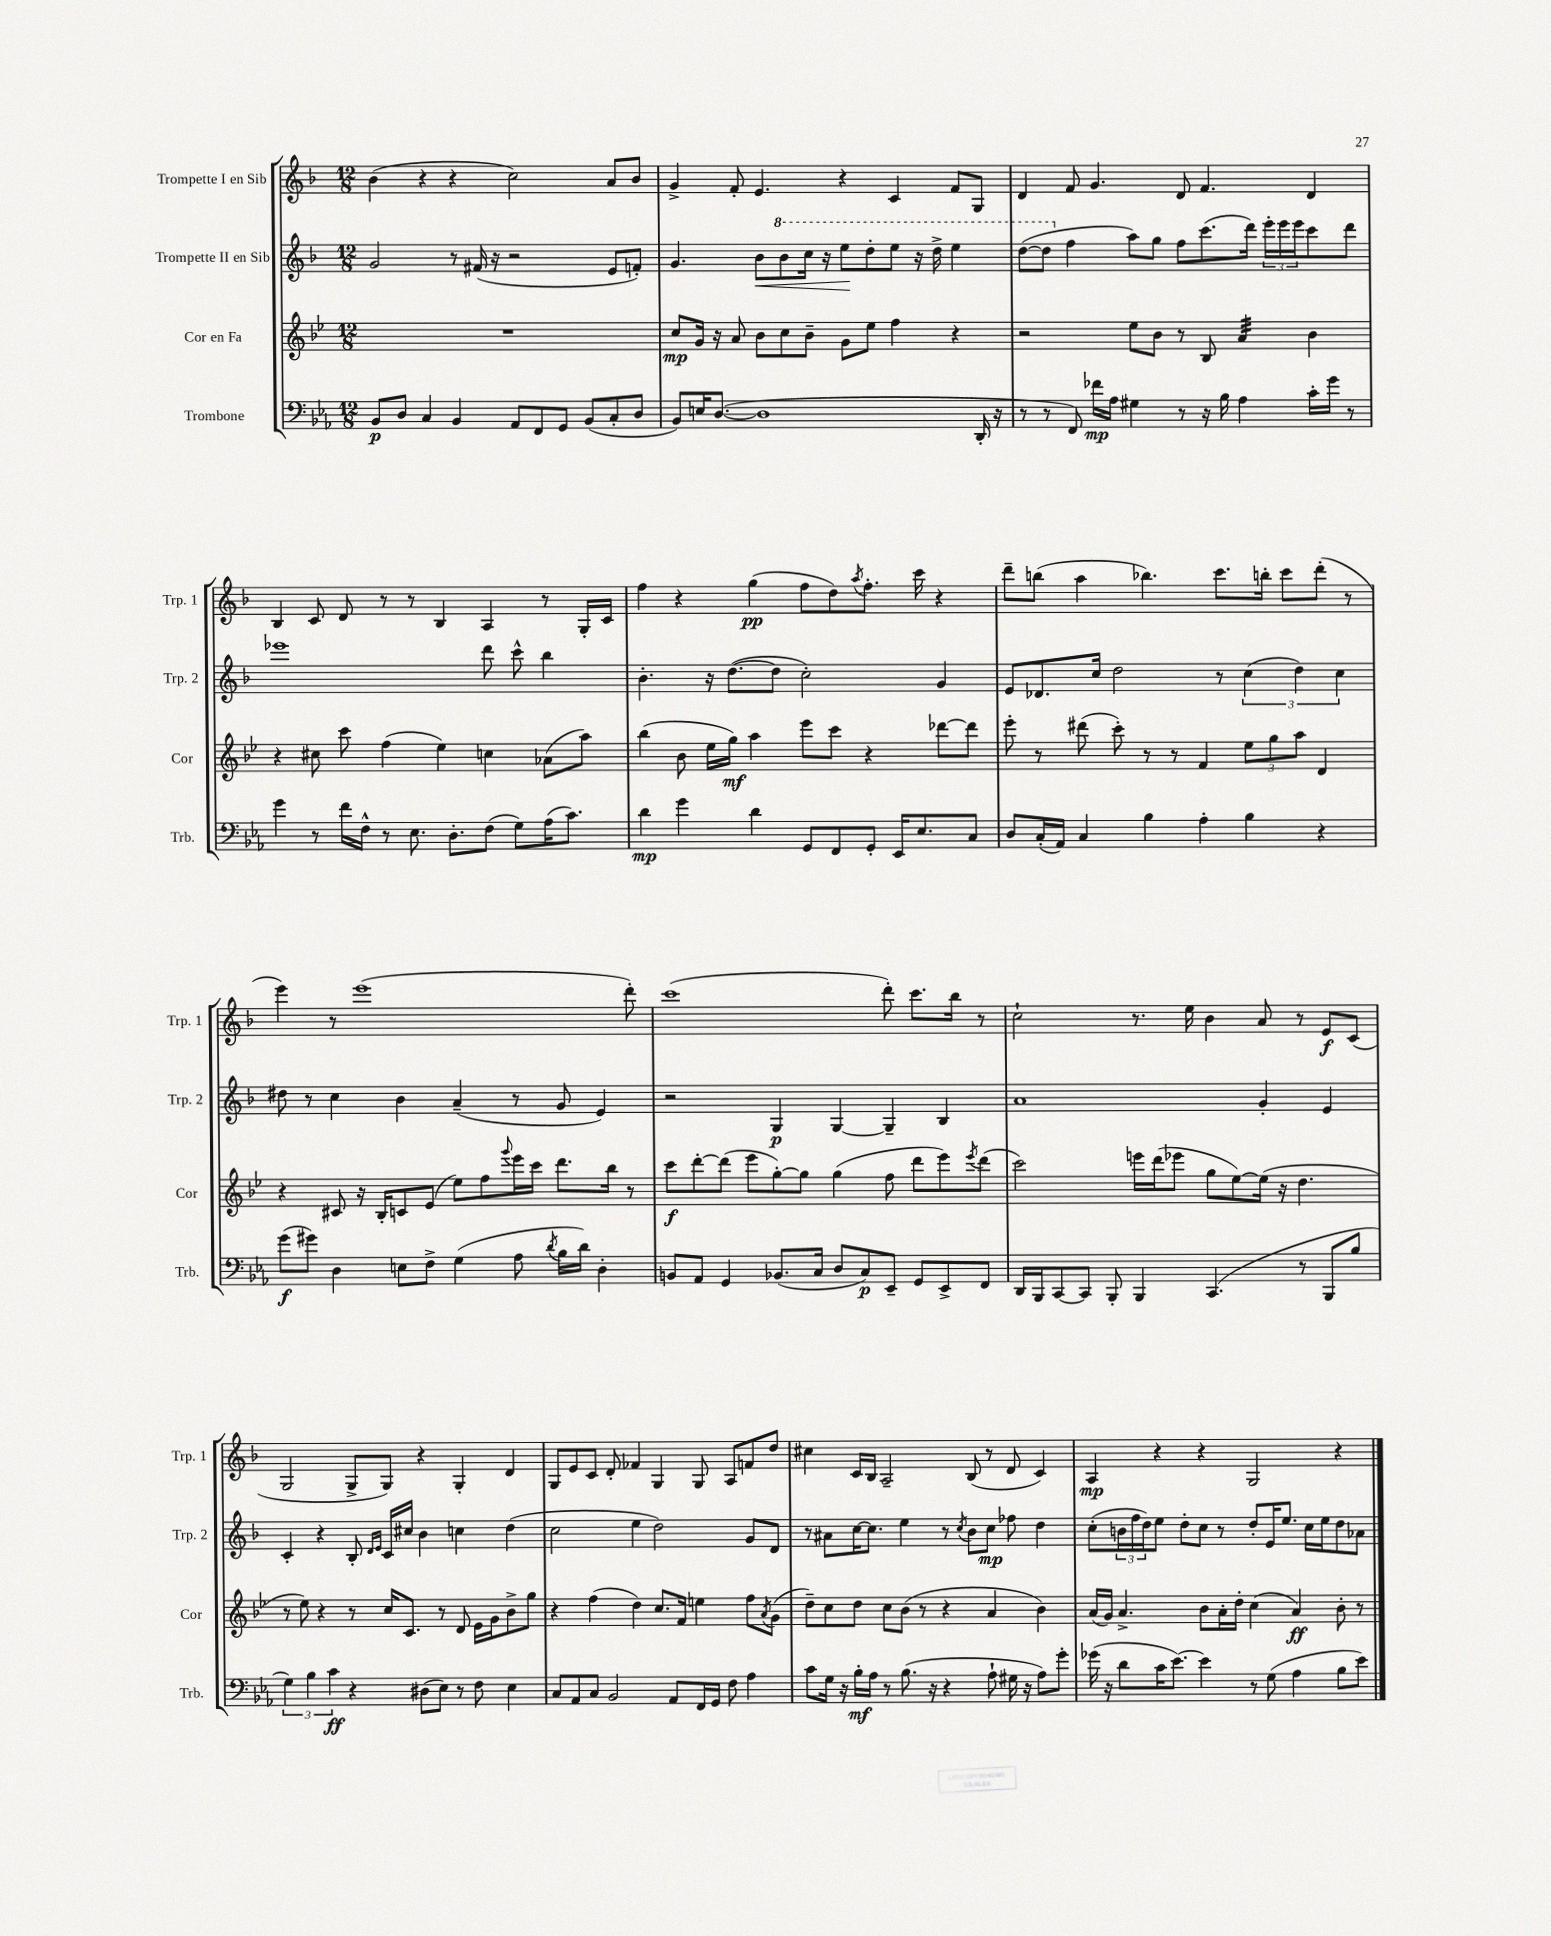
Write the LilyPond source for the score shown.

<<
\new StaffGroup <<
\new Staff = "s0" \with { instrumentName = "Trompette I en Sib" shortInstrumentName = "Trp. 1" } {
    \clef treble \key f \major \numericTimeSignature \time 12/8
    bes'4( r4 r4 c''2) a'8 bes'8 |
    g'4-> f'8-. e'4. r4 c'4 f'8 g8 |
    d'4 f'8 g'4. d'8 f'4. d'4 |
    bes4 c'8 d'8 r8 r8 bes4 a4 r8 g16-. c'16 |
    f''4 r4 g''4\pp( f''8 d''8) \acciaccatura { a''8 } f''8.-. c'''16 r4 |
    d'''8-- b''8( a''4 bes''4.) c'''8. b''16-. c'''8 d'''8-.( r8 |
    e'''4) r8 e'''1( d'''8-.) |
    c'''1( d'''8-.) c'''8. bes''16 r8 |
    c''2-! r8. e''16 bes'4 a'8 r8 e'8\f c'8( |
    g2 g8-> g8) r4 g4-. d'4 |
    g8 e'8 c'8 d'8-. fes'4 g4 g8 a8 f'8 d''8 |
    cis''4 c'16 bes16 a2-- bes8( r8 d'8 c'4) |
    a4\mp r4 r4 g2 r4 \bar "|." |
}
\new Staff = "s1" \with { instrumentName = "Trompette II en Sib" shortInstrumentName = "Trp. 2" } {
    \clef treble \key f \major \numericTimeSignature \time 12/8
    g'2 r8 fis'16( r16 r2 e'8 f'8-.) |
    g'4. bes'8\< \ottava #1 bes''8 c'''16 r16 e'''8\! d'''8-. e'''8 r16 d'''16-> e'''4 |
    d'''8~( d'''8 \ottava #0 f''4 a''8) g''8 f''8 c'''8.( d'''16) \tuplet 3/2 { e'''16-. e'''16 e'''16 } c'''8 d'''8 |
    ees'''1 d'''8 c'''8-^ bes''4 |
    bes'4.-. r16 d''8.~( d''8 c''2-.) g'4 |
    e'8 des'8. c''16 d''2 r8 \tuplet 3/2 { c''4( d''4) c''4 } |
    dis''8 r8 c''4 bes'4 a'4--( r8 g'8 e'4) |
    r2 g4\p g4~ g4-- bes4 |
    a'1 g'4-. e'4 |
    c'4-. r4 bes8-. \grace { d'16 e'16 } c'16 cis''16 bes'4 c''4 d''4( |
    c''2 e''4 d''2) g'8 d'8 |
    r8 ais'8 c''16~ c''8. e''4 r8 \acciaccatura { c''8 } bes'8 c''8\mp fes''8 d''4 |
    c''8-.( \tuplet 3/2 { b'16 f''16 d''16) } e''8 d''8-. c''8 r8 d''8-. e'16 e''8. c''16 e''16 d''8 aes'8 \bar "|." |
}
\new Staff = "s2" \with { instrumentName = "Cor en Fa" shortInstrumentName = "Cor" } {
    \clef treble \key bes \major \numericTimeSignature \time 12/8
    R1. |
    c''8\mp g'16 r16 a'8 bes'8 c''8 bes'8-- g'8 ees''8 f''4 r4 |
    r2 ees''8 bes'8 r8 bes8 a'4:32 bes'4 |
    r4 cis''8 c'''8 f''4( ees''4) c''4 aes'8( a''8) |
    bes''4( bes'8 ees''16 g''16\mf) a''4 ees'''8 c'''8 r4 des'''8~ des'''8 |
    ees'''8-. r8 dis'''8( c'''8-.) r8 r8 f'4 \tuplet 3/2 { ees''8 g''8 a''8 } d'4 |
    r4 cis'8 r16 bes16-. c'8 ees'8( ees''8) f''8 \appoggiatura { g'''8 } ees'''16 c'''16 d'''8. bes''16 r8 |
    c'''8\f d'''8~-. d'''8( ees'''8 g''8~-.) g''8 g''4( f''8 d'''8 ees'''8) \acciaccatura { ees'''8 } d'''8( |
    c'''2) e'''16 d'''16( ees'''8 g''8 ees''8~) ees''16( r16 d''4. |
    r8 ees''8) r4 r8 c''16 c'8. r8 d'8 ees'16 g'16 bes'8-> g''8 |
    r4 f''4( d''4) c''8. f'16 e''4 f''8 \acciaccatura { a'8 } g'8( |
    d''8--) c''8 d''8 c''8 bes'8( r8 r4 a'4 bes'4) |
    a'16( g'16) a'4.-> bes'8 a'16-. d''16-. c''4( a'4\ff) bes'8-. r8 \bar "|." |
}
\new Staff = "s3" \with { instrumentName = "Trombone" shortInstrumentName = "Trb." } {
    \clef bass \key ees \major \numericTimeSignature \time 12/8
    bes,8\p d8 c4 bes,4 aes,8 f,8 g,8 bes,8( c8-. d8 |
    bes,8) e16 d8.~( d1 d,16-. r16 |
    r8 r8 f,8) fes'16\mp aes16 gis4 r8 r16 bes16 aes4 c'16-. g'16 r8 |
    g'4 r8 f'16 f16-^ r8 ees8. d8.-. f8( g8) aes16( c'8.) |
    d'4\mp g'4 d'4 g,8 f,8 g,8-. ees,16 ees8. c8 |
    d8 c16-.( aes,16) c4 bes4 aes4-. bes4 r4 |
    g'8\f( gis'8) d4 e8 f8-> g4( aes8 \acciaccatura { d'8 } bes16 d'16) d4-. |
    b,8 aes,8 g,4 bes,8.( c16 d8 c8\p) ees,8-- g,8 ees,8-> f,8 |
    d,16 bes,,16 c,8~ c,8 bes,,8-. bes,,4 c,4.( r8 bes,,8 bes8 |
    \tuplet 3/2 { g4) bes4 c'4\ff } r4 dis8( ees8) r8 f8 ees4 |
    c8 aes,8 c8 bes,2 aes,8 f,16 g,16 f8 aes4 |
    c'8 g16 r16 bes16-.\mf aes16 r8 bes8.( r16 r4 aes8-! gis16 r16 aes8) g'8-. |
    ges'16( r16 d'8 c'16 ees'8.~) ees'4 r8 g8( aes4 bes8 ees'8) \bar "|." |
}
>>
>>
\layout { \context { \Score \remove "Bar_number_engraver" } }
